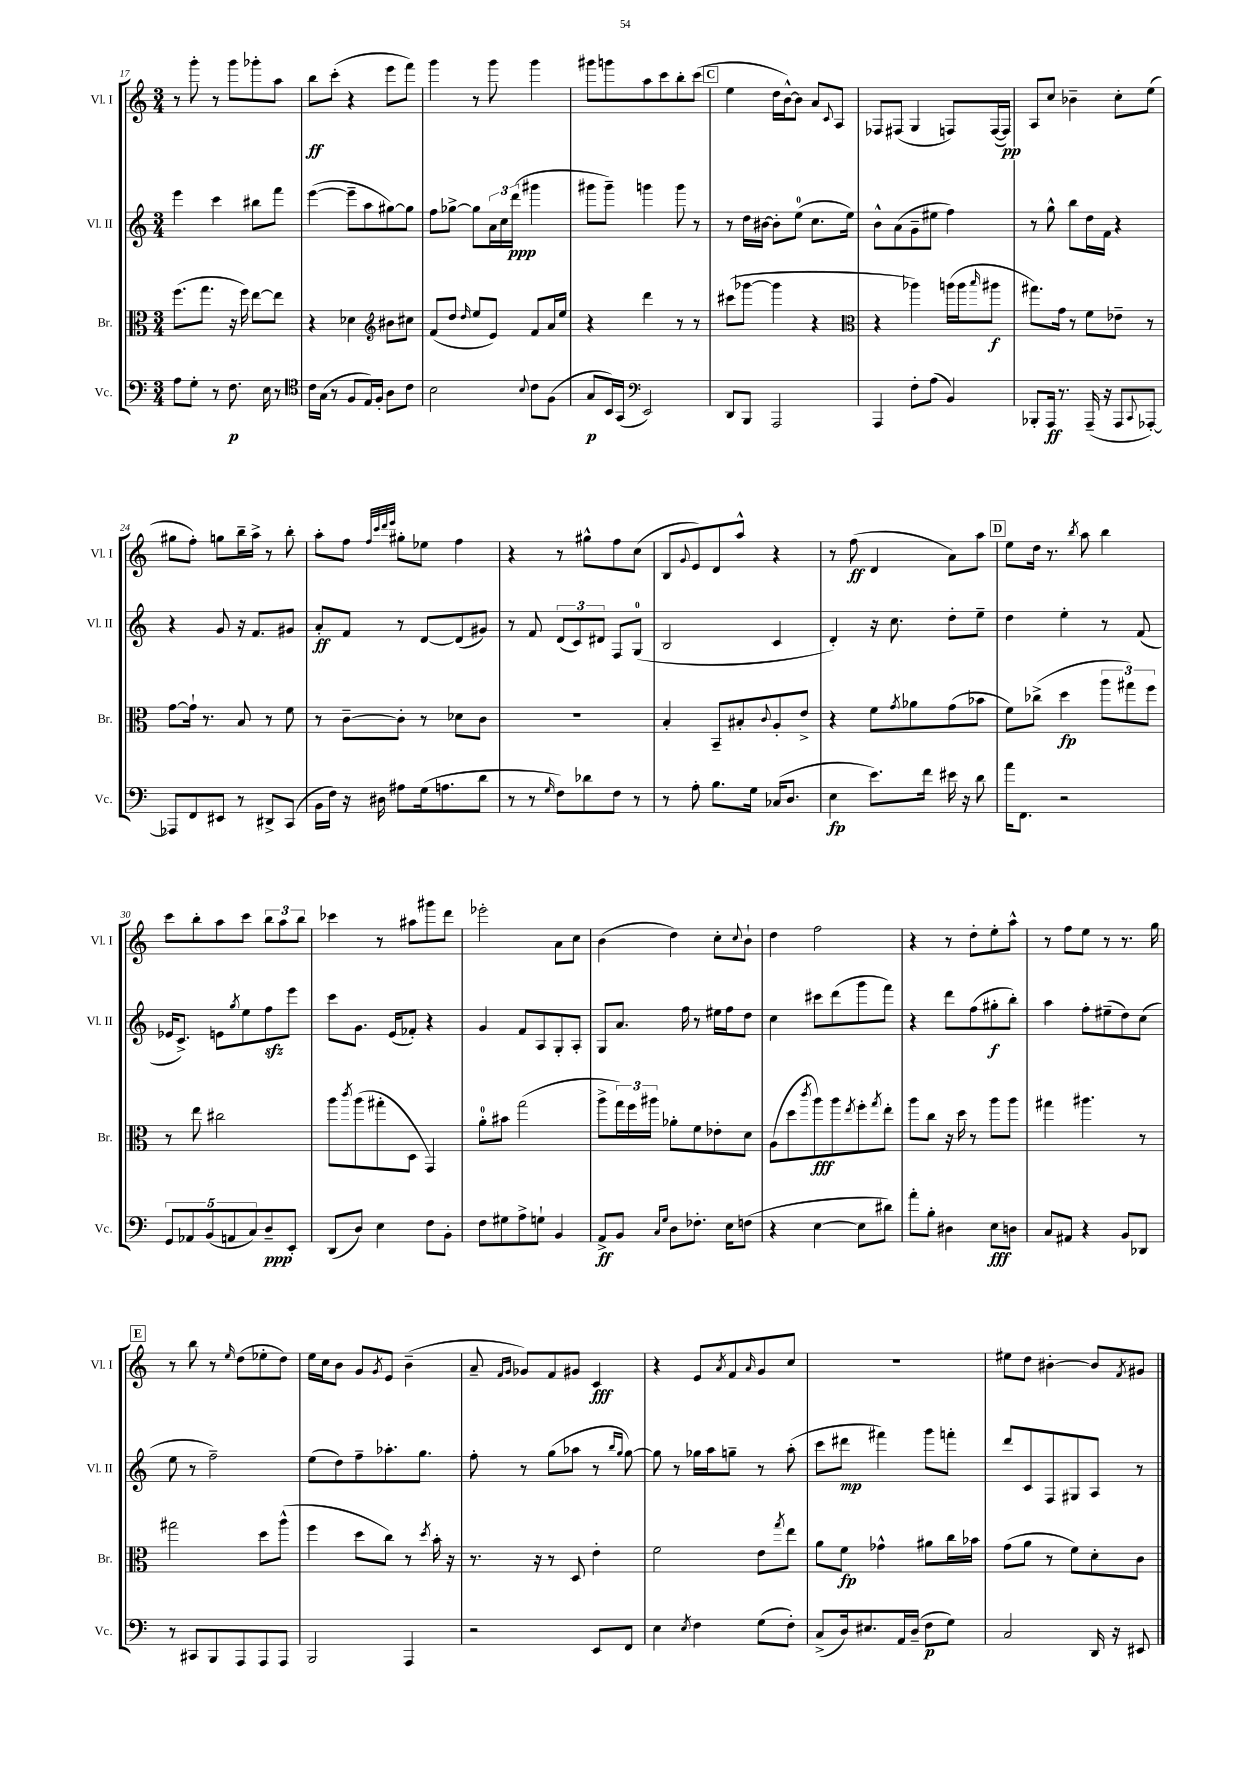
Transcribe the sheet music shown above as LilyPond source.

<<
\new StaffGroup <<
\new Staff = "s0" \with { instrumentName = "Vl. I" shortInstrumentName = "Vl. I" } {
    \clef treble \key c \major \numericTimeSignature \time 3/4
    r8 g'''8-. r8 g'''8 ges'''8-. a''8 |
    b''8\ff c'''8-.( r4 e'''8 f'''8) |
    g'''4 r8 g'''8 g'''4 |
    gis'''8 g'''8 a''8 c'''8 b''8-. c'''8( |
    \mark \markup { \box "C" } e''4 d''16 b'16~-^) b'8 a'8 \appoggiatura { c'8 } a8 |
    fes8 fis8( g4 f8) f16~( f16\pp) |
    a8 c''8 bes'4-- c''8-. e''8( |
    gis''8 f''8-.) g''8 b''16-- a''16-> r8 b''8-. |
    a''8-. f''8 \grace { f''32 c'''32 d'''32 e'''32 } gis''8-. ees''8 f''4 |
    r4 r8 gis''8-^ f''8 c''8( |
    b8 \appoggiatura { g'8 } e'8) d'8 a''8-^ r4 |
    r8 f''8\ff( d'4 a'8) a''8 |
    \mark \markup { \box "D" } e''8 d''16 r8. \acciaccatura { b''8 } a''8 b''4 |
    c'''8 b''8-. a''8 c'''8 \tuplet 3/2 { b''8 a''8 b''8 } |
    ces'''4 r8 ais''8 gis'''8 d'''8 |
    ees'''2-. a'8 c''8 |
    b'4( d''4) c''8-. \appoggiatura { c''8 } b'8-! |
    d''4 f''2 |
    r4 r8 d''8-. e''8-. a''8-^ |
    r8 f''8 e''8 r8 r8. g''16 |
    \mark \markup { \box "E" } r8 b''8 r8 \grace { e''16 } d''8( ees''8-. d''8) |
    e''16 c''16 b'8 g'8 \acciaccatura { g'8 } e'8 b'4--( |
    a'8-- \grace { f'16 g'16 } ges'8) f'8 gis'8 c'4\fff |
    r4 e'8 \acciaccatura { a'8 } f'8 \grace { a'16 } g'8 c''8 |
    R2. |
    eis''8 d''8 bis'4~-. bis'8 \acciaccatura { f'8 } gis'8 \bar "|." |
}
\new Staff = "s1" \with { instrumentName = "Vl. II" shortInstrumentName = "Vl. II" } {
    \clef treble \key c \major \numericTimeSignature \time 3/4
    e'''4 c'''4 bis''8 f'''8 |
    e'''4~( e'''8-- a''8 gis''8~) gis''8 |
    f''8 ges''8~-> ges''8 \tuplet 3/2 { a'16 c''16 d'''16\ppp( } gis'''4 |
    gis'''8 gis'''8--) g'''4 g'''8 r8 |
    \mark \markup { \box "C" } r8 d''16 bis'16~ bis'8-. e''8-0( c''8. e''16) |
    b'8-^ a'8( g'8-- eis''8 f''4) |
    r8 g''8-^ b''8 d''16 f'16 r4 |
    r4 g'8 r16 f'8. gis'8 |
    a'8-.\ff f'8 r8 d'8~ d'8( gis'8) |
    r8 f'8 \tuplet 3/2 { d'8( c'8) dis'8 } f8 g8-0( |
    b2 c'4 |
    d'4-.) r16 c''8. d''8-. e''8-- |
    \mark \markup { \box "D" } d''4 e''4-. r8 f'8( |
    ees'16 c'8.->) e'8 \acciaccatura { g''8 } e''8 f''8\sfz e'''8 |
    c'''8 g'8. e'16( fes'8-.) r4 |
    g'4 f'8 a8 g8-. a8-. |
    g8 a'8. f''16 r8 eis''16 f''16 d''8 |
    c''4 cis'''8 d'''8( g'''8 f'''8) |
    r4 d'''8 f''8( gis''8-.\f b''8-.) |
    a''4 f''8-. eis''8--( d''8) c''8( |
    \mark \markup { \box "E" } e''8 r8 f''2--) |
    e''8( d''8) f''8-- aes''8.-. g''8. |
    f''8-. r8 g''8( aes''8 r8 \grace { b''16 g''16 } g''8~) |
    g''8 r8 ges''16 a''16 g''8-- r8 a''8-.( |
    c'''8 dis'''8\mp fis'''4) g'''8 f'''8-. |
    d'''8 c'8 f8 gis8 a8 r8 \bar "|." |
}
\new Staff = "s2" \with { instrumentName = "Br." shortInstrumentName = "Br." } {
    \clef alto \key c \major \numericTimeSignature \time 3/4
    f''8.( g''8. r16 f''16) e''8~ e''8 |
    r4 des'4 \clef treble bis'8 cis''8 |
    f'8( d''8 \grace { d''16 } e''8 e'8) f'8 a'16 e''16 |
    r4 d'''4 r8 r8 |
    \mark \markup { \box "C" } cis'''8( ges'''8~ ges'''4 r4 |
    \clef alto r4 aes''4) a''16( a''16 \grace { b''16 } ais''8\f |
    gis''8.) g'16 r8 f'8 ees'8-- r8 |
    g'8~ g'16-! r8. b8 r8 f'8 |
    r8 c'8~-- c'8-. r8 des'8 c'8 |
    R2. |
    b4-. b,8-- bis8-. \appoggiatura { c'8 } a8-. e'8-> |
    r4 f'8 \acciaccatura { g'8 } aes'8 g'8( bes'8 |
    \mark \markup { \box "D" } f'8) ces''8->( d''4\fp \tuplet 3/2 { a''8 gis''8) f''8 } |
    r8 e''8 cis''2 |
    a''8 \acciaccatura { c'''8 } a''8( gis''8-. d8 g,4) |
    a'8-0-. bis'8 g''2( |
    a''8-> \tuplet 3/2 { g''16) f''16 ais''16 } aes'8-. f'8 ees'8-. d'8 |
    a8( d''8 \acciaccatura { c'''8 } a''8\fff) a''8 \acciaccatura { e''8 } f''8-. \acciaccatura { g''8 } e''8-. |
    a''8 c''8 r16 d''16 r8 a''8 a''8 |
    gis''4 ais''4. r8 |
    \mark \markup { \box "E" } gis''2 d''8 a''8-^( |
    f''4 d''8 c''8) r8 \acciaccatura { d''8 } b'16-. r16 |
    r8. r16 r8 d8 e'4-. |
    f'2 e'8 \acciaccatura { g''8 } e''8 |
    a'8 f'8\fp ges'4-^ ais'8 c''16 bes'16 |
    g'8( a'8 r8 f'8) d'8-. c'8 \bar "|." |
}
\new Staff = "s3" \with { instrumentName = "Vc." shortInstrumentName = "Vc." } {
    \clef bass \key c \major \numericTimeSignature \time 3/4
    a8 g8-. r8 f8.\p e16 r8 |
    \clef tenor c'16 g16( r8 f8 e16) f16-. a8 c'8 |
    b2 \appoggiatura { b8 } c'8 f8( |
    g8\p b,16) g,16( \clef bass e,2) |
    \mark \markup { \box "C" } d,8 b,,8 a,,2 |
    a,,4 f8-. a8( b,4) |
    bes,,8-. a,,16\ff r8. a,,16--( r16 a,,8 \appoggiatura { c,8 } aes,,8~-.) |
    aes,,8 f,8 eis,8 r8 dis,8-> c,8( |
    b,16 f16) r16 dis16 ais8 g16( a8. d'8 |
    r8 r8 \grace { g16 } f8) des'8 f8 r8 |
    r8 a8-. b8. g16 ces16( d8. |
    e4\fp e'8.) f'16 eis'16 r16 d'8 |
    \mark \markup { \box "D" } a'16 f,8. r2 |
    \tuplet 5/4 { g,8 aes,8 b,8( a,8 c8) } d8--\ppp e,8-. |
    d,8( d8) e4 f8 b,8-. |
    f8 gis8 a8-> g8-! b,4 |
    a,8->\ff b,8 \grace { c16 g16 } d8 fes8.-. e16 f8( |
    r4 e4~ e8 dis'8) |
    a'8-. b8-. dis4 e8\fff d8 |
    c8 ais,8 r4 b,8 des,8 |
    \mark \markup { \box "E" } r8 cis,8 b,,8 a,,8 a,,8 a,,8 |
    b,,2 a,,4 |
    r2 e,8 f,8 |
    e4 \acciaccatura { e8 } f4 g8( f8-.) |
    c8->( d16) eis8. a,16 d16--( f8\p g8) |
    c2 d,16 r16 eis,8 \bar "|." |
}
>>
>>
\layout { \context { \Score currentBarNumber = #17 } }
